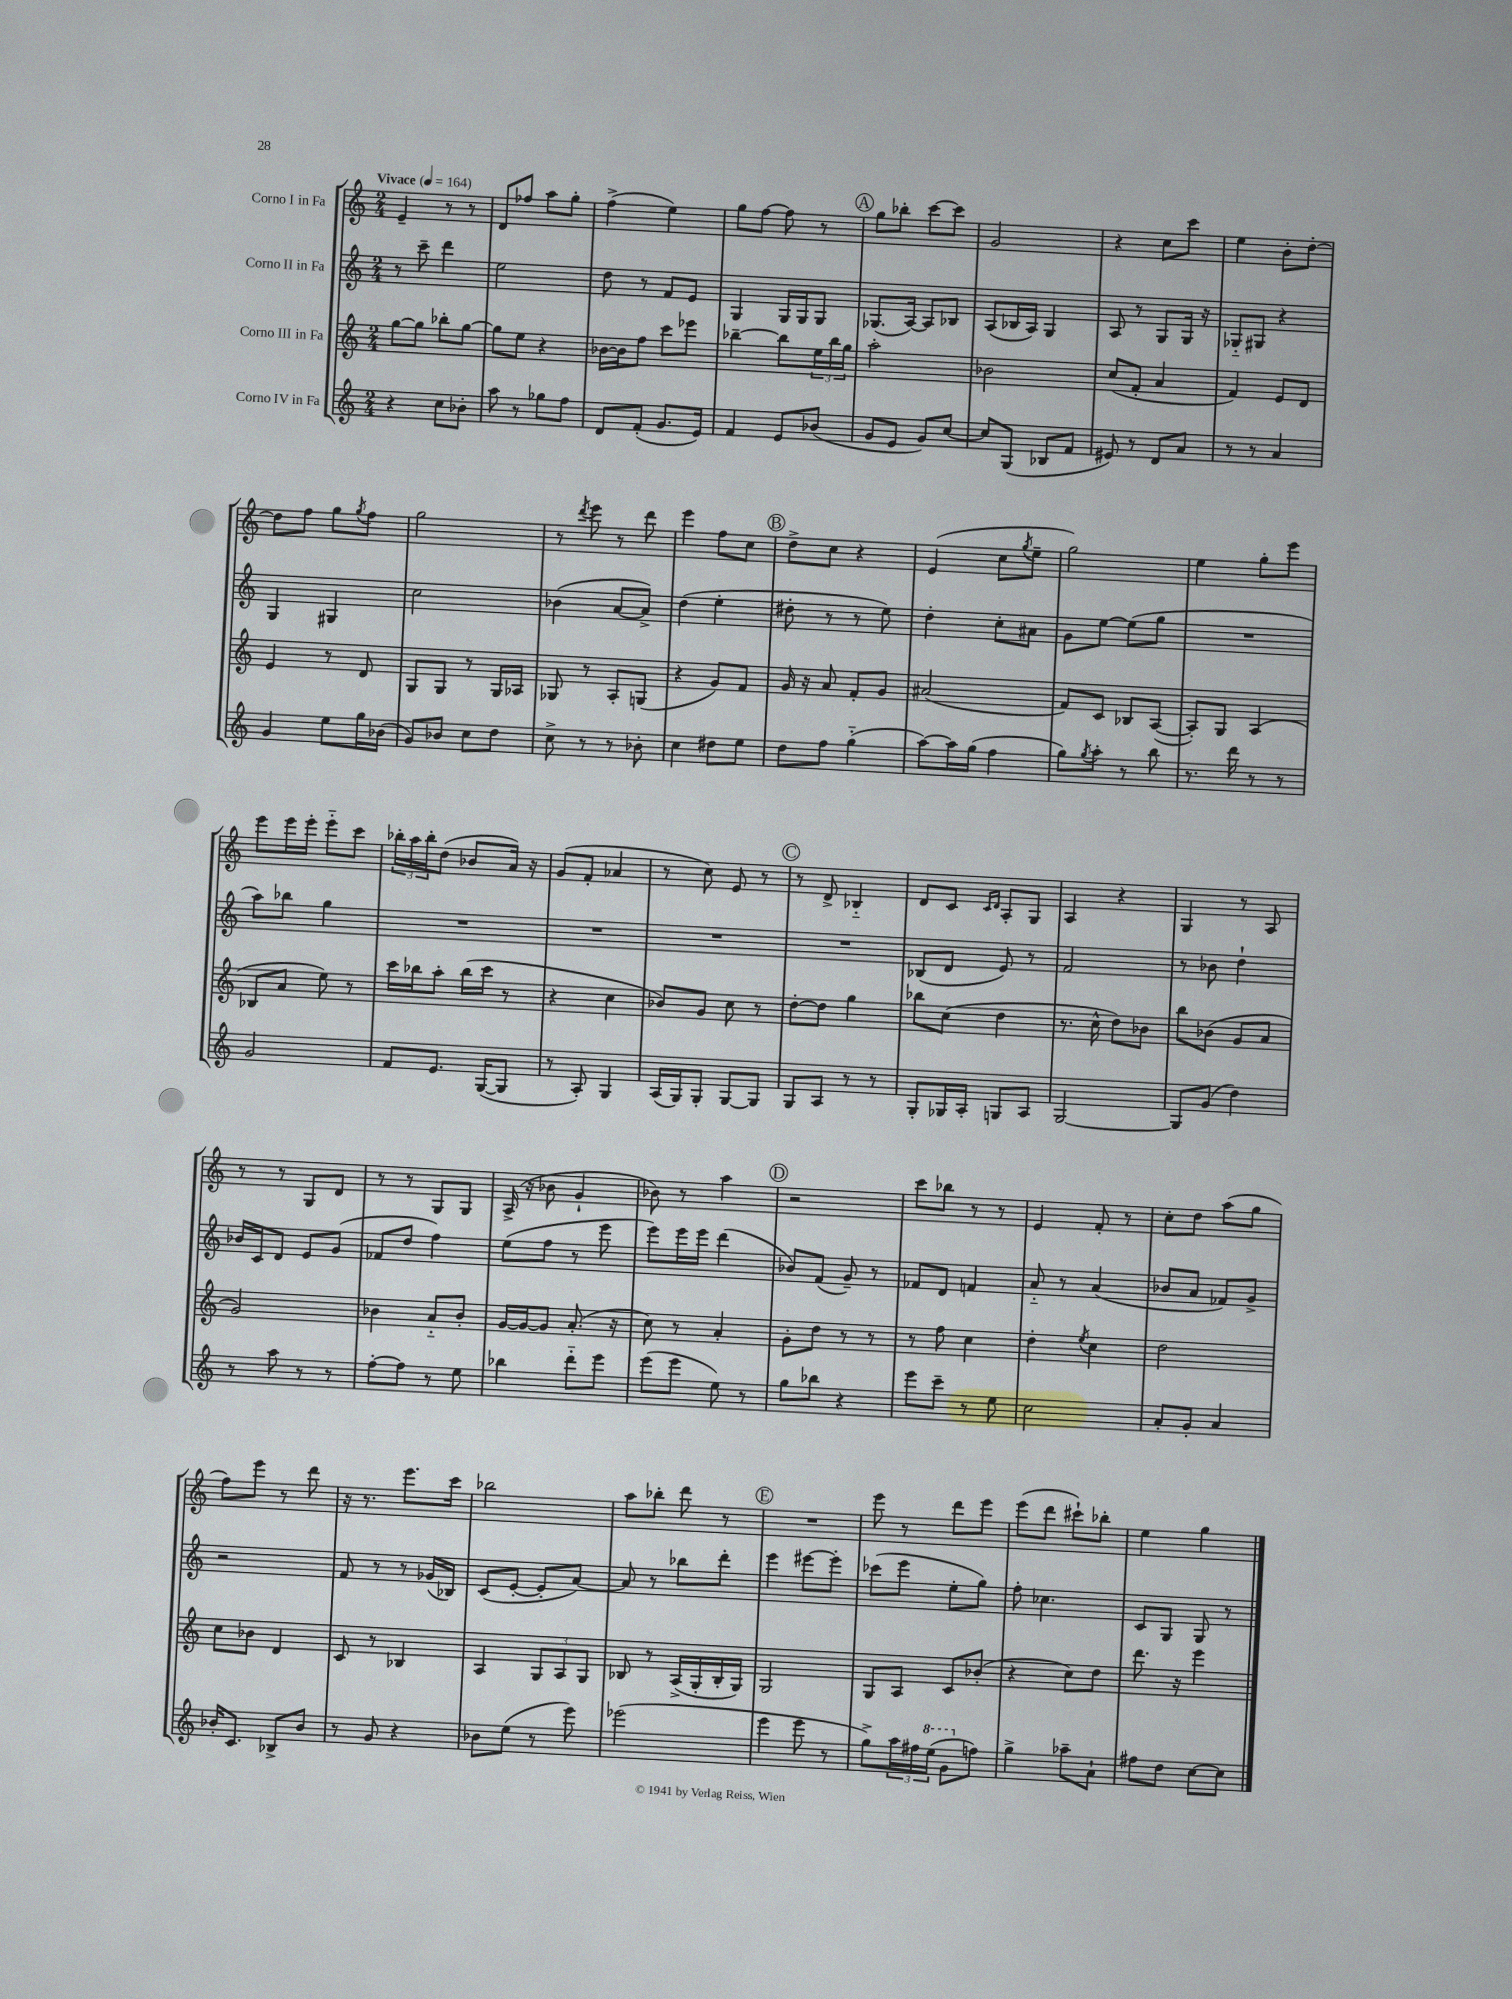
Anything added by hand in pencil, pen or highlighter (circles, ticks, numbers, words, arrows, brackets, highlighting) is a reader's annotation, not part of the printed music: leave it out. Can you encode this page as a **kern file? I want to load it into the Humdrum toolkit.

**kern	**kern	**kern	**kern
*part4	*part3	*part2	*part1
*staff4	*staff3	*staff2	*staff1
*I"Corno IV in Fa	*I"Corno III in Fa	*I"Corno II in Fa	*I"Corno I in Fa
*clefG2	*clefG2	*clefG2	*clefG2
*k[]	*k[]	*k[]	*k[]
*M2/4	*M2/4	*M2/4	*M2/4
*MM164	*MM164	*MM164	*MM164
=1	=1	=1	=1
!	!	!	!LO:TX:a:B:t=Vivace
4r	[8gg\L	8r	4e~/
.	8gg\J]	8ccc~\	.
8cc\L	8bb-X'\L	4ddd\	8r
8b-X'\J	[8gg\J	.	8r
=2	=2	=2	=2
8aa\	8gg\L]	2ee\	8d/L
8r	8ee\J	.	8ff-X/J
8gg-X\L	4r	.	8aa\L
8ff\J	.	.	8gg'\J
=3	=3	=3	=3
8d/L	[16b-X\LL	8dd\	(4ff^\
.	16b-\J]	.	.
(8f'/J	8ff\J	8r	.
8.g/L	8ccc\L	8f/L	4ee\)
.	8eee-X\J	8e/J	.
16e/Jk)	.	.	.
=4	=4	=4	=4
4f/	[4bb-X~\	4G/	8gg\L
.	.	.	[8ff\J
8e/L	8bb-\L]	16G/LL	8ff\]
.	.	16G/J	.
(8b-X/J	24ee\L	8G/J	8r
.	24bb-\	.	.
.	24gg\JJ	.	.
!!LO:REH:place=s1:t=A
=5	=5	=5	=5
8g/L	2aa'\	(8.G-X/L	8gg\L
8e/J	.	.	8bb-X'\J
.	.	[16A/Jk)	.
8g/L)	.	8A/L]	[8ccc\L
[8cc/J	.	8B-X/J	8ccc\J]
=6	=6	=6	=6
8cc/L]	2b-X\	(8A/L	2g/
(8G/J	.	16B-X/L	.
.	.	16A/JJ)	.
8B-X/L	.	4G/	.
8f/J	.	.	.
=7	=7	=7	=7
8e#X/)	(8cc/L	8A/	4r
8r	8f'/J	8r	.
8d/L	4a/	8G/L	8cc\L
8a/J	.	16G/Jk	8ccc\J
.	.	16r	.
=8	=8	=8	=8
8r	4f/)	8G-X/L	4ee\
8r	.	8G#X/J	.
4a/	8e/L	4r	8b'\L
.	8d/J	.	[8dd'\J
!!LO:LB:g=z
=9	=9	=9	=9
4g/	4e/	4G/	8dd\L]
.	.	.	8ff\J
8ee\L	8r	4G#X/	8gg\L
.	.	.	8qgg/
16gg\L	8d/	.	8ff\J
(16b-X\JJ	.	.	.
=10	=10	=10	=10
8g/L)	8G/L	2cc\	2gg\
8b-X/J	8G/J	.	.
8cc\L	8r	.	.
8dd\J	16G/LL	.	.
.	16A-X/JJ	.	.
=11	=11	=11	=11
8cc^\	8G-X/	(4b-X\	8r
.	.	.	8qddd/
8r	8r	.	8eee\
8r	8A'/L	[8a/L	8r
8b-X'\	(8Gn/J	8a^/J])	8ddd\
=12	=12	=12	=12
4cc\	4r	(4dd\	4eee\
8dd#X\L	8g/L)	4ee'\	8ff\L
8ee\J	8f/J	.	8cc\J
!!LO:REH:place=s1:t=B
=13	=13	=13	=13
8dd\L	16g/	8dd#X'\	8dd^\L
.	16r	.	.
8ff\J	8a/	8r	8cc\J
(4gg\	8f'/L	8r	4r
.	8g/J	8ee\)	.
=14	=14	=14	=14
[8aa\L)	(2a#X/	4dd'\	(4e/
16aa\L]	.	.	.
(16gg\JJ	.	.	.
4ff\	.	8cc'\L	8cc\L
.	.	.	8qgg/
.	.	8a#X\J	8ee~\J
=15	=15	=15	=15
8gg\L)	8f/L)	8g\L	2gg\)
8qgg/	.	.	.
8aa'\J	8c/J	[8ee\J	.
8r	8B-X/L	(8ee\L]	.
8bb\	([8A/J	8gg\J	.
=16	=16	=16	=16
8.r	8A'/L])	2r	4ee\
.	8G/J	.	.
16ddd\	.	.	.
8r	(4A/	.	8gg'\L
8r	.	.	8eee\J
!!LO:LB:g=z
=17	=17	=17	=17
2g/	8B-X/L	8aa\L)	8eee\L
.	8a/J	8bb-X\J	16eee\L
.	.	.	16eee'\JJ
.	8ee\)	4gg\	8eee\L
.	8r	.	8ccc\J
=18	=18	=18	=18
8f/L	16ccc\LL	2r	24bb-X'\LL
.	.	.	24aa\
.	16bb-X\J	.	.
.	.	.	24bb-'\J
8.e/J	8aa'\J	.	(8dd\J
.	(16bb-\LL	.	8b-X/L
([16G/KL	16ccc\JJ	.	.
8G/J]	8r	.	16a/Jk)
.	.	.	16r
=19	=19	=19	=19
8r	4r	2r	(8g/L
8A'/)	.	.	8f'/J
4G/	4cc\	.	4a-X/
=20	=20	=20	=20
(16A/LL	8b-X/L)	2r	8r
16G/J)	.	.	.
8G'/J	8g/J	.	8cc\)
[8G/L	8cc\	.	8e/
8G/J]	8r	.	8r
!!LO:REH:place=s1:t=C
=21	=21	=21	=21
8G/L	[8dd'\L	2r	8r
8A/J	8dd\J]	.	8d^/
8r	4gg\	.	4B-X/
8r	.	.	.
=22	=22	=22	=22
8G'/L	8bb-X\L	(8B-X/L	8d/L
16G-X/L	(8cc\J	8d/J	8c/J
16A'/JJ	.	.	.
.	.	.	16qqc/LL
.	.	.	16qqd/JJ
8Gn/L	4dd\	8e/)	8A'/L
8A/J	.	8r	8G/J
=23	=23	=23	=23
[2G/	8.r	2f/	4A/
.	16cc^^\	.	.
.	8dd\L)	.	4r
.	8b-X\J	.	.
=24	=24	=24	=24
8G/L]	8bb\L	8r	4G/
(8g/J	(8b-X\J	8b-X\	.
4dd\)	8g/L	4dd`\	8r
.	8a/J	.	8A/
!!LO:LB:g=z
=25	=25	=25	=25
8r	2g/)	16b-X/LL	8r
.	.	16c/J	.
8aa\	.	8d/J	8r
8r	.	8e/L	8G/L
8r	.	(8g/J	8d/J
=26	=26	=26	=26
[8ff'\L	4b-X\	8f-X/L	8r
8ff\J]	.	8dd/J	8r
8r	8a/L	4ff\)	8G/L
8ee\	8b-'/J	.	8G/J
=27	=27	=27	=27
4bb-X\	[16g/LL	(8ee\L	(16A^/
.	16g/J_	.	16r
.	8g/J]	8ff\J	8b-X\
8ddd\L	(8.a'/	8r	4g`/
8eee\J	.	8eee\	.
.	16r	.	.
=28	=28	=28	=28
(8eee\L	8cc\)	8eee\L)	8b-X\)
8eee\J	8r	16eee\L	8r
.	.	16eee\JJ	.
8ee\)	4a'/	(4ddd\	4aa\
8r	.	.	.
!!LO:REH:place=s1:t=D
=29	=29	=29	=29
8gg\L	8g'\L	8b-X/L)	2r
8bb-X\J	8dd\J	(8f/J	.
4r	8r	8g~/)	.
.	8r	8r	.
=30	=30	=30	=30
8eee\L	8r	8f-X/L	8ccc\L
8ccc~\J	8ff\	8d/J	8bb-X\J
8r	4cc\	4fn/	8r
8ee\	.	.	8r
=31	=31	=31	=31
2cc\	4dd'\	8a/	4e/
.	.	8r	.
.	8qee/	.	.
.	4cc\	(4a/	8f'/
.	.	.	8r
=32	=32	=32	=32
8a'/L	2dd\	8b-X/L	8cc'\L
8g'/J	.	8a/J	8dd\J
4a/	.	8f-X/L)	(8aa\L
.	.	8g^/J	8gg\J
!!LO:LB:g=z
=33	=33	=33	=33
16b-X'/KL	8cc\L	2r	8ff\L)
8.c/J	.	.	.
.	8b-X\J	.	8eee\J
8B-X^/L	4d/	.	8r
8b-/J	.	.	8ddd\
=34	=34	=34	=34
8r	8c/	8f/	16r
.	.	.	8.r
8g/	8r	8r	.
4r	4B-X/	8r	8.eee\L
.	.	(16g-X/LL	.
.	.	16B-X/JJ)	16ccc\Jk
=35	=35	=35	=35
8b-X\L	4A/	(8c/L	2bb-X\
(8ee\J	.	[8e'/J	.
8r	12G/L	8e'/L]	.
.	12A/	.	.
8eee\)	.	[8a/J)	.
.	12G/J	.	.
=36	=36	=36	=36
(2eee-X\	8B-X/	8a/]	8aa\L
.	8r	8r	8bb-X'\J
.	(16A^/LL	8bb-X\L	8ddd\
.	16G'/	.	.
.	16B-'/	8ddd'\J	8r
.	16G/JJ)	.	.
!!LO:REH:place=s1:t=E
=37	=37	=37	=37
4eee\	2G/	4eee\	2r
8eee\	.	[8eee#X\L	.
8r	.	8eee#'\J]	.
=38	=38	=38	=38
8gg^\L)	8G/L	(8ccc-X\L	8eee\
24aa\L	8A/J	8eee\J	8r
24ff#X\	.	.	.
*8va	*	*	*
(24eee\JJ	.	.	.
8gg\L	8c/L	8ee'\L	8ddd\L
*X8va	*	*	*
8ffn\J)	(8b-X'/J	8gg\J)	8eee\J
=39	=39	=39	=39
4gg^\	4r	8ff'\	(8eee\L
.	.	4.cc-X\	8ddd\J
8aa-X~\L	8cc\L)	.	8ccc#X`\L)
8a`\J	8dd\J	.	8bb-X'\J
=40	=40	=40	=40
8ff#X\L	8.ddd\	8c/L	4ee\
8dd\J	.	8G/J	.
.	16r	.	.
[8cc\L	4eee\	8G/	4gg\
8cc\J]	.	8r	.
==	==	==	==
*-	*-	*-	*-
